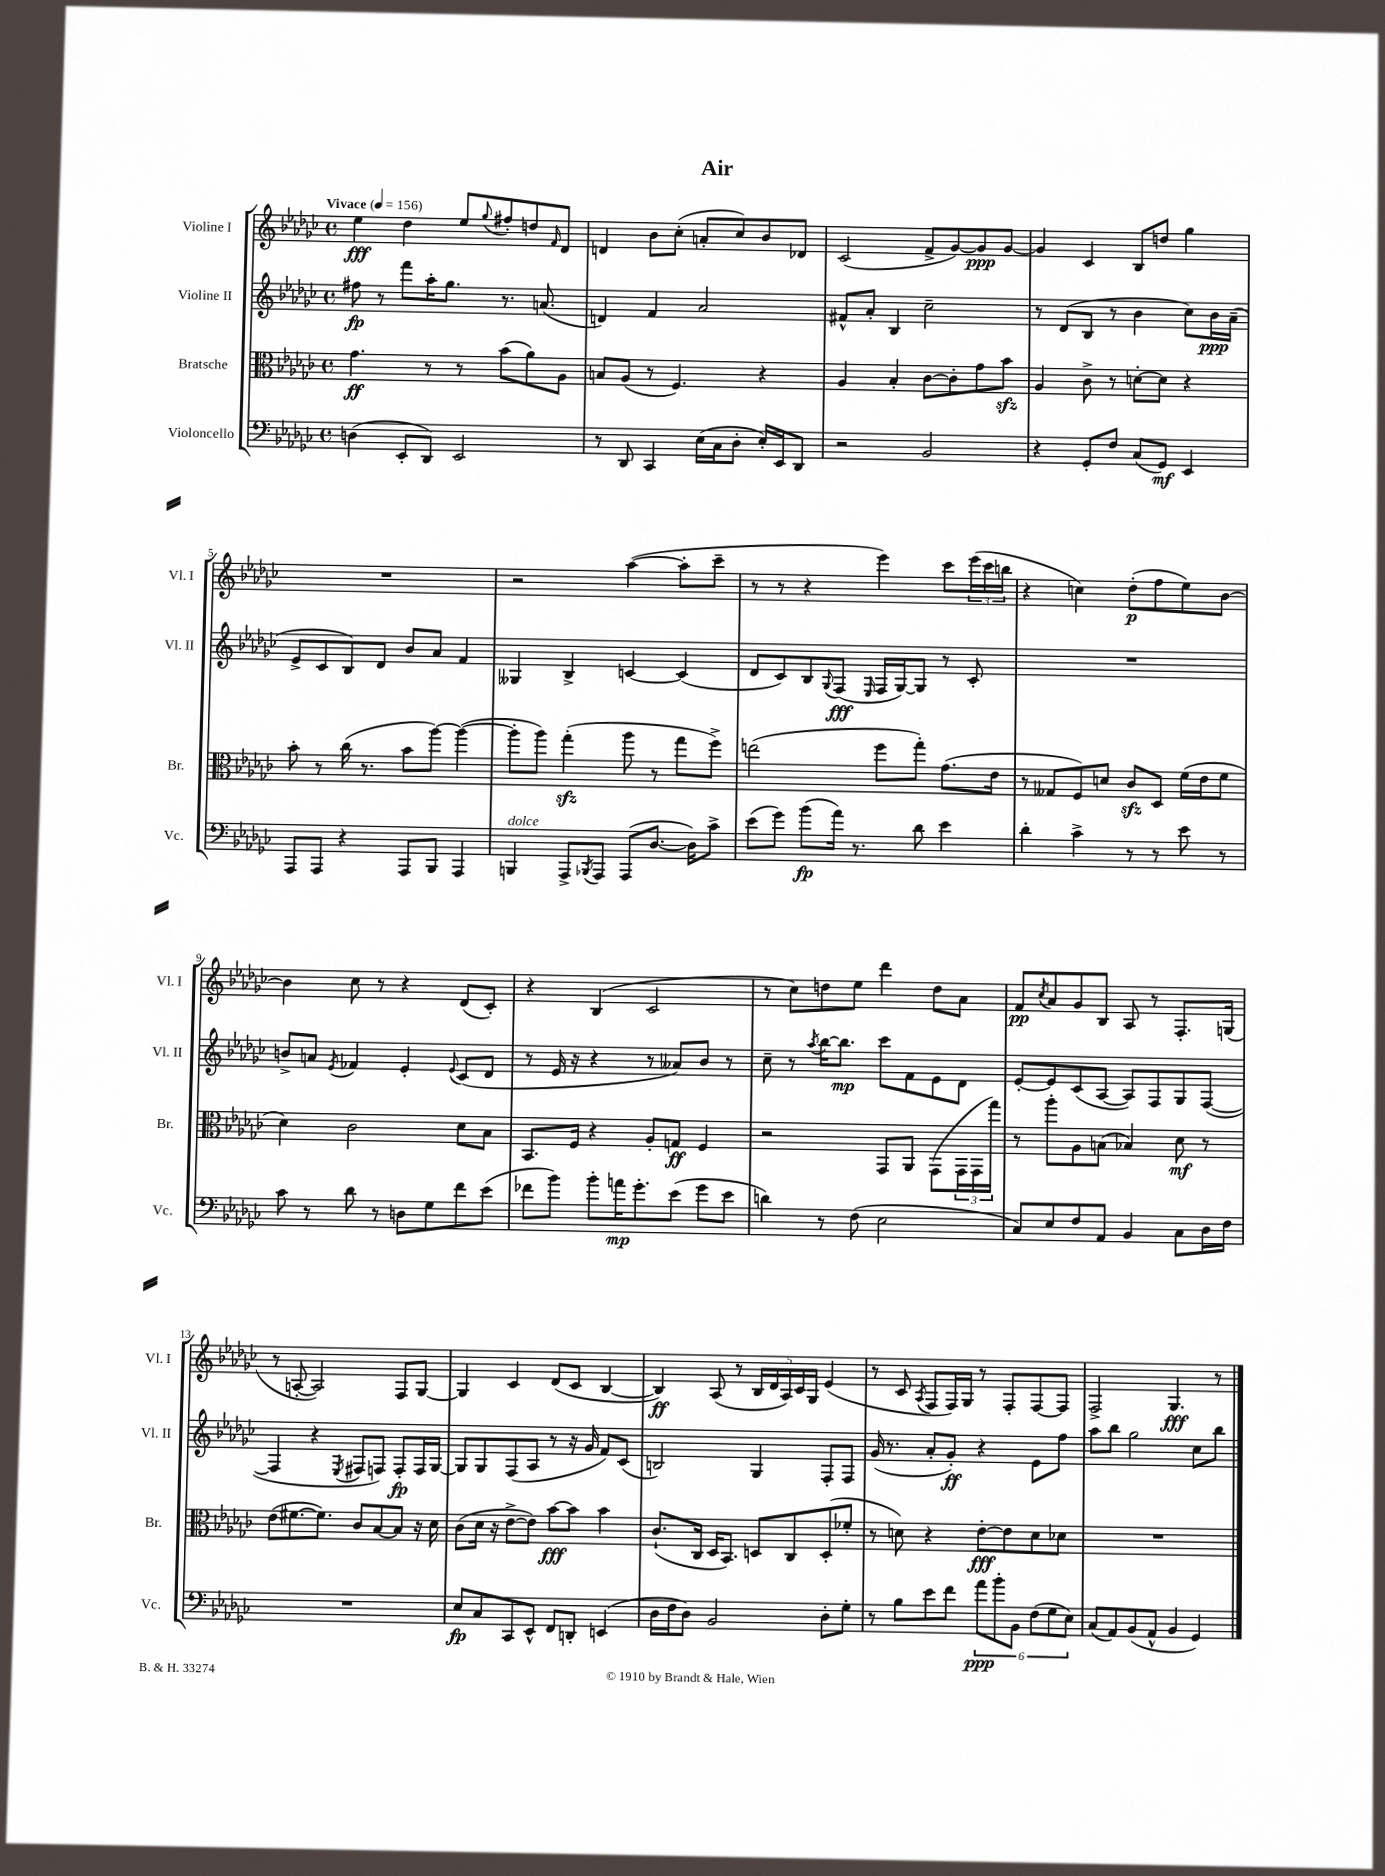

**kern	**kern	**kern	**kern
*staff4	*staff3	*staff2	*staff1
*clefF4	*clefC3	*clefG2	*clefG2
*k[b-e-a-d-g-c-]	*k[b-e-a-d-g-c-]	*k[b-e-a-d-g-c-]	*k[b-e-a-d-g-c-]
*M4/4	*M4/4	*M4/4	*M4/4
*met(c)	*met(c)	*met(c)	*met(c)
*MM156	*MM156	*MM156	*MM156
(4D	4.g-	8ff#	4ee-
.	.	8r	.
8EE-'	.	8fff	4dd-
8DD-)	8r	16aa-'	.
.	.	8.gg-	.
2EE-	8r	.	8ee-
.	.	.	8qqgg-
.	(8b-	8.r	8ff#'
.	8a-)	.	8dd
.	.	(8.a	.
.	.	.	16qqf
.	8A-	.	8d-
=	=	=	=
8r	8B	4d)	4d
8DD-	(8A-	.	.
4CC-	8r	4f	8b-
.	4.F)	.	(8cc-'
(16E-	.	2a-	8a'
16C-	.	.	.
8D-'	.	.	8cc-)
16E-')	4r	.	8b-
16EE-	.	.	.
8DD-	.	.	8d-
=	=	=	=
2r	4A-	8f#^^	(2c-
.	.	8a-'	.
.	4B-'	4B-	.
2BB-	[8c-	2cc-~	8f^
.	8c-']	.	[8g-)
.	8g-	.	8g-]
.	8b-	.	[8g-
=	=	=	=
4r	4A-	8r	4g-]
.	.	(8d-	.
8GG-'	8c-^	8B-	4c-
8F	8r	8r	.
(8C-	[8d'	4b-	8B-
8GG-)	8d]	.	8dd
4EE-	4r	8cc-)	4gg-
.	.	16b-	.
.	.	(16a-~	.
=	=	=	=
8AAA-	8b-'	8e-^	1r
8AAA-	8r	8c-	.
4r	(16cc-	8B-)	.
.	8.r	.	.
.	.	8d-	.
8AAA-	8b-	8b-	.
8BBB-	[8aa-)	8a-	.
4AAA-	(4aa-_	4f	.
=	=	=	=
4BBB	8aa-']	4G--	2r
.	8aa-)	.	.
8AAA-^	(4gg-'	4B-^	.
8qBBB-	.	.	.
8AAA-	.	.	.
(8AAA-	8aa-	[4c	([4aa-
[8.D-	8r	.	.
.	8gg-	(4c]	8aa-']
16D-])	.	.	.
8c-^	8ff^)	.	8ccc-~
=	=	=	=
(8e-	(2ee	8d-	8r
8g-)	.	8c-)	8r
(8b-	.	8B-	4r
.	.	8qqG-	.
16a-)	.	(8F	.
8.r	.	.	.
.	.	16qqE-	.
.	8ff	16F	4eee-)
.	.	[16G-)	.
8d-	8gg-')	8G-]	.
4e-	(8.g-	8r	8ccc-
.	.	8c-'	(24eee-
.	.	.	24ccc-
.	16e-	.	.
.	.	.	24bb
=	=	=	=
4d-'	8r	1r	4r
.	8G--	.	.
4c-^	8F)	.	4cc)
.	8d	.	.
8r	8c-	.	(8dd-'
8r	8D-	.	8ff
8e-	(16f	.	8ee-)
.	16e-	.	.
8r	8f	.	[8b-
=	=	=	=
8c-	4d-)	8b^	4b-]
8r	.	8a	.
.	.	8qe-	.
8d-	2c-	4f-	8cc-
8r	.	.	8r
8D	.	4e-'	4r
8G-	.	.	.
.	.	8qqe-	.
8f	8d-	(8c-	(8d-
(8e-	8B-	8d-	8c-')
=	=	=	=
8f-	8.BB-	8r	4r
8b-)	.	16e-	.
.	16F	16r	.
8b-'	4r	4r	(4B-
16a	.	.	.
8.g-'	.	.	.
.	8A-'	8r	2c-
(8e-	8G	8a--)	.
8g-	4F	8b-	.
8e-	.	8r	.
=	=	=	=
4d)	2r	8cc-~	8r
.	.	8r	8cc-)
.	.	8qaa-	.
8r	.	[16bb-	8dd
.	.	8.bb-]	.
(8F	.	.	8ee-
2E-	8GG-	8ccc-	4ddd-
.	8AA-	8f	.
.	(8GG-	8e-	8dd
.	24GG-	8d-	8a-
.	24GG-	.	.
.	24gg-)	.	.
=	=	=	=
8C-)	8r	[8e-'	8f
.	.	.	8qcc-
8E-	8aa-'	8e-]	8a-
8F	8A-	(8c-	8g-
8AA-	(8B	[8A-	8B-
4BB-	4B-)	8A-])	8A-
.	.	8F	8r
8C-	8d-	8G-	8.F'
16D-	8r	([8F	.
16F	.	.	(16G
=	=	=	=
1r	(8e-	4F]	8r
.	[8.f#	.	[8A'
.	.	4r	2A])
.	8.f#])	.	.
.	.	8qE-	.
.	8c-	8F#	.
.	[8B-	8F)	.
.	8B-]	8F'	8F
.	16r	16F	[8G-
.	16d-	[16G-	.
=	=	=	=
8E-	(8c-	8G-]	4G-]
8C-	16d-	8G-	.
.	16r	.	.
8CC-	[8e-^	(8F	4c-
8EE-^^	8e-])	8A-	.
8FF	[8b-	8r	(8d-
8DD'	8b-]	16r	8c-
.	.	16g-	.
(4EE	4b-	8f)	[4B-
.	.	(8c-	.
=	=	=	=
16D-	(8.c-`	2B)	4B-])
16F	.	.	.
8D-)	.	.	.
.	16C-	.	.
2BB-	16D-	.	(8A-
.	8.BB-)	.	.
.	.	.	8r
.	8D	4G-	20B-
.	.	.	20d-
.	.	.	20A-)
.	8C-	.	.
.	.	.	20c-
.	.	.	20G-
8D-'	(8D'	8F'	(4e-
8G-'	8f-'	8F	.
=	=	=	=
8r	8r	(16g-	8r
.	.	8.r	.
8B-	8d)	.	8c-
.	.	.	8qA-
8e-	4r	8a-'	8F
8f	.	8g-')	16F)
.	.	.	16G-
12a-	[8e-'	4r	8r
12b-'	.	.	.
.	8e-]	.	8F'
12BB-	.	.	.
(12F	8d	8e-	[8F
12G-	.	.	.
.	8d-	8ff	8F]
12E-)	.	.	.
=	=	=	=
(8C-	1r	8aa-	2F^
8AA-)	.	8bb-	.
(8BB-	.	2gg-	.
8AA-^^	.	.	.
4BB-	.	.	4.G-
4GG-)	.	8cc-	.
.	.	8bb-	8r
==	==	==	==
*-	*-	*-	*-
